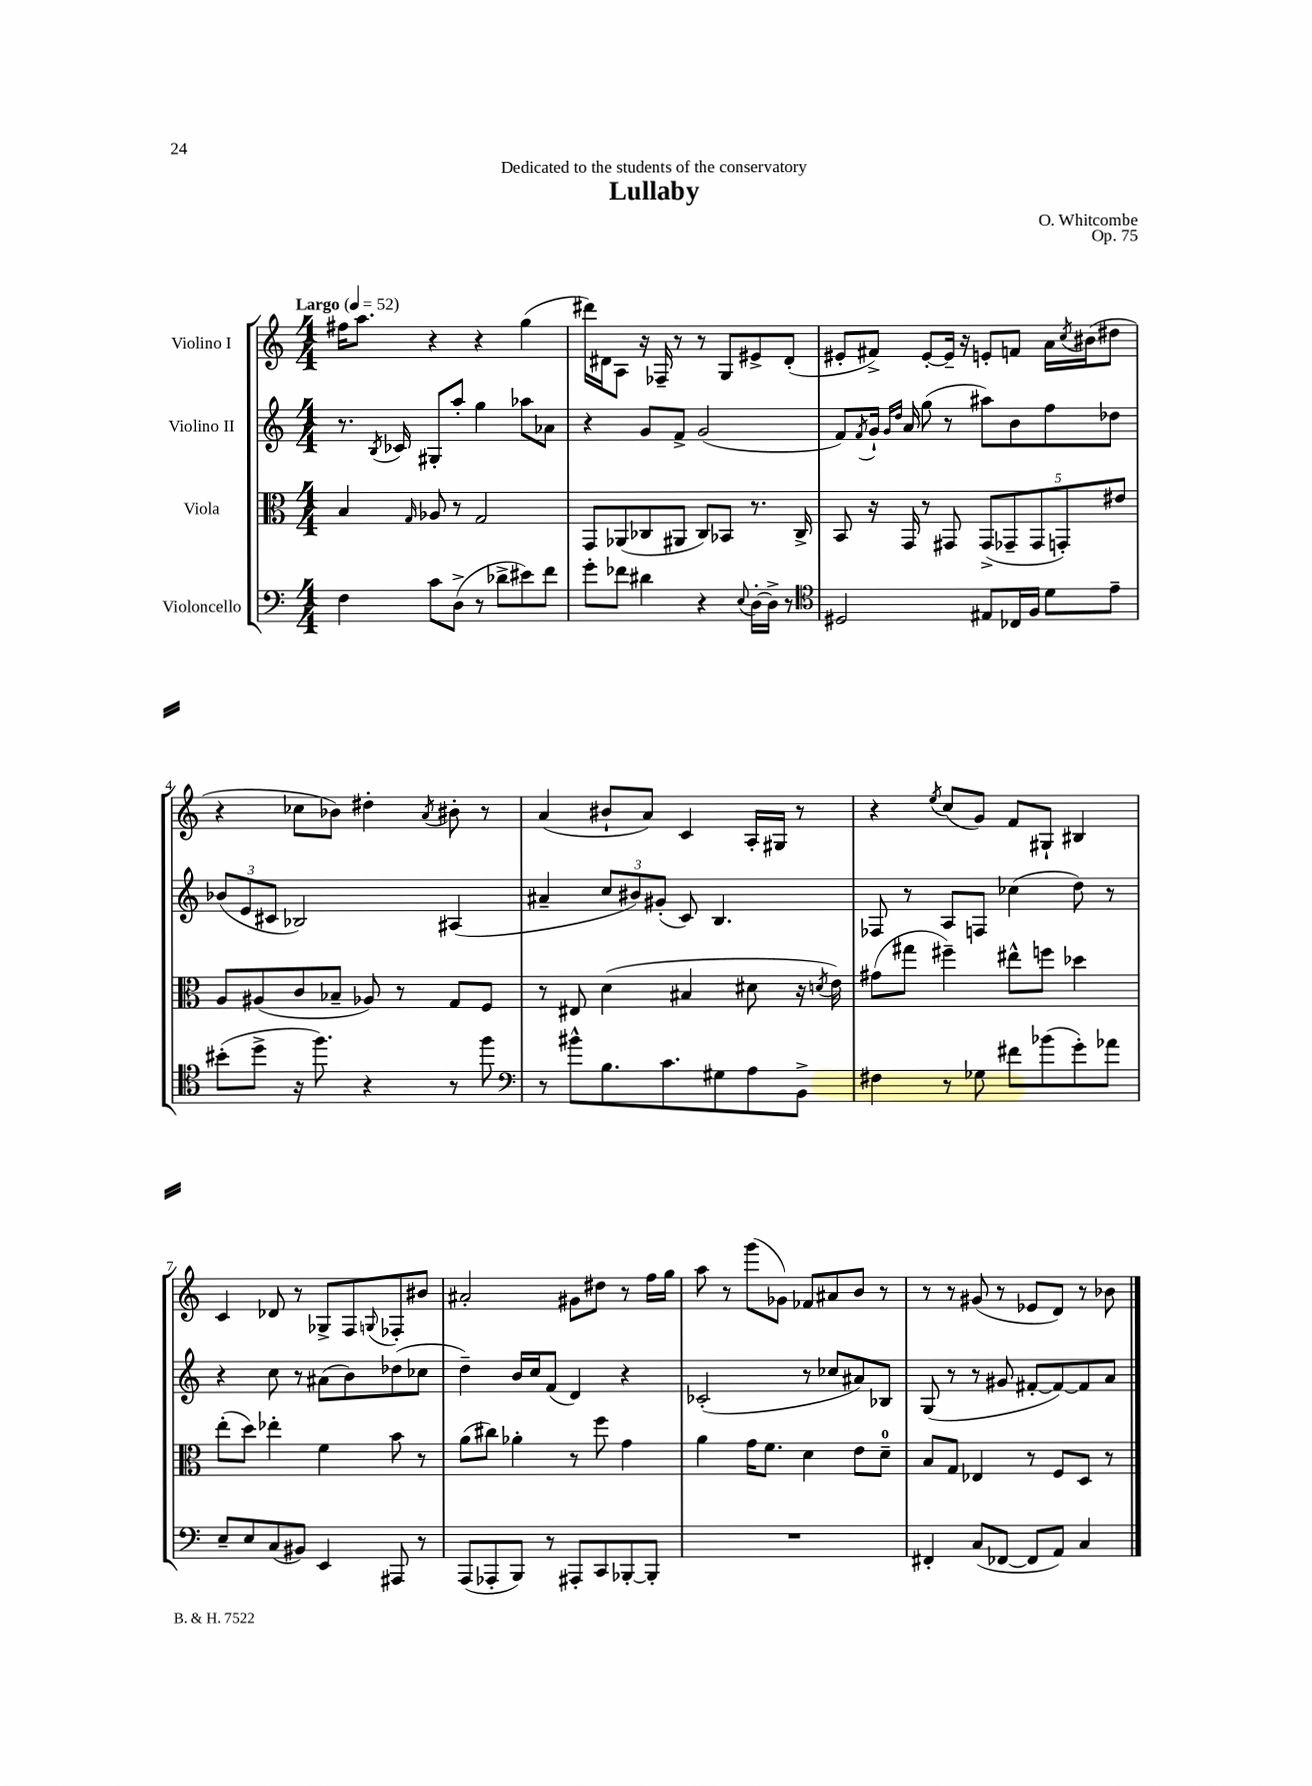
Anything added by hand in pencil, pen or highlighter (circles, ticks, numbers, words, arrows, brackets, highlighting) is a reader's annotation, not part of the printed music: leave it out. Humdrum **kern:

**kern	**kern	**kern	**kern
*staff4	*staff3	*staff2	*staff1
*clefF4	*clefC3	*clefG2	*clefG2
*k[]	*k[]	*k[]	*k[]
*M4/4	*M4/4	*M4/4	*M4/4
*MM52	*MM52	*MM52	*MM52
4F\	4B/	8.r	16ff#\LK
.	.	.	8.aa\J
.	.	8qB/	.
.	.	16c-/	.
.	16qqG/	.	.
8c\L	8A-/	8G#'/L	4r
(8D^\J	8r	8aa'/J	.
8r	2G/	4gg\	4r
8d-^\L	.	.	.
8e#\)	.	8aa-\L	(4gg\
8f\J	.	8a-\J	.
=	=	=	=
8g'\L	8GG/L	4r	16ddd#\LL)
.	.	.	16d#\J
8f-\J	(8AA-/	.	8A\J
4d#\	8C-/	8g/L	16r
.	.	.	16F-~/
.	8AA#/J	8f^/J	8r
4r	8C-/L)	(2g/	8r
.	8BB-/J	.	8G/L
8qqE/	.	.	.
[16D'\LL	8.r	.	8e#^/
16D^\]JJ	.	.	.
8r	.	.	(8d#'/J
.	16C-^/	.	.
=	=	=	=
*clefC4	*	*	*
2D#/	8BB/	8f/L)	8e#'/L
.	.	8qf/	.
.	16r	16g`/Jk	8f#^/J)
.	.	16qqg/LL	.
.	.	16qqdd/JJ	.
.	16GG/	16a/	.
.	8r	(8gg\	[8e#'/L
.	8GG#/	8r	16e#~/]Jk
.	.	.	16r
8E#/L	(10GG#^/L	8aa#\L)	8e'/L
.	10GG-~/	.	.
16C-/L	.	8b\	8f/J
16F/JJ	.	.	.
.	10GG-/	.	.
8d\L	.	8ff\	16a\LL
.	10GG'/)	.	.
.	.	.	8qcc/
.	.	.	(16b#\J
8e~\J	.	8dd-\J	8dd#\J
.	10e#/J	.	.
=	=	=	=
(8b#'\L	8A/L	(12b-/L	4r
.	.	12e/	.
8dd^\J	(8A#/	.	.
.	.	12c#/J	.
16r	8c/	2B-/)	8cc-\L
8.ff\)	.	.	.
.	8B-~/J	.	8b-\J)
4r	8A-/)	.	4dd#'\
.	8r	.	.
.	.	.	8qa/
8r	8G/L	(4A#/	8b#'\
8ff\	8F/J	.	8r
=	=	=	=
*clefF4	*	*	*
8r	8r	4a#~/	(4a/
8b#^^\L	8E#/	.	.
8.B\	(4d\	12cc/L	8b#`/L
.	.	12b#/)	.
.	.	.	8a/J)
.	.	(12g#'/J	.
8.c\	.	.	.
.	4B#/	8c/)	4c/
8G#\	.	4.B/	.
8A\	8d#\	.	16A'/LL
.	.	.	16G#/JJ
8BB^\J	16r	.	8r
.	8qd/	.	.
.	16e\)	.	.
=	=	=	=
4F#\	(8g#\L	8F-/	4r
.	8gg#\J	8r	.
.	.	.	8qee/
8r	4ff#~\)	8A/L	(8cc/L
8G-\	.	8F/J	8g/J)
8f#\L	8ee#^^\L	(4cc-\	8f/L
(8b-\	8ff\J	.	8G#`/J
8g'\)	4dd-\	8dd\)	4B#/
8a-\J	.	8r	.
=	=	=	=
8E~/L	(8ee'\L	4r	4c/
8E/	8dd\J)	.	.
(8C/	4ee-'\	8cc\	8d-/
8BB#/J)	.	8r	8r
4EE/	4f\	(8a#\L	8G-^/L
.	.	8b\)	8F/
.	.	.	8qqG/
8AAA#/	8b\	(8dd-\	8F-'/
8r	8r	8cc-\J	8b#/J
=	=	=	=
(8AAA/L	(8a\L	4dd~\)	2a#'/
8AAA-'/	8cc#\J)	.	.
8BBB/J)	4a-'\	16b/LL	.
.	.	16cc/J	.
8r	.	(8f/J	.
8AAA#'/L	8r	4d/)	8g#\L
8CC/	8ff\	.	8dd#\J
[8BBB-'/	4g\	4r	8r
8BBB-'/]J	.	.	16ff\LL
.	.	.	16gg\JJ
=	=	=	=
1r	4a\	(2c-'/	8aa\
.	.	.	8r
.	16g\LK	.	(8ggg\L
.	8.f\J	.	.
.	.	.	8g-\J)
.	4d\	8r	8f-/L
.	.	8cc-/L	8a#/
.	8e\L	8a#/)	8b/J
.	8d~\J	8B-/J	8r
=	=	=	=
4FF#'/	8B/L	(8G/	8r
.	8G/J	8r	8r
(8C/L	4E-/	8r	(8g#/
[8FF-/J	.	8g#/	8r
8FF-/]L	8r	[8f#'/L	8e-/L
8AA/J)	8F/L	8f#/_)	8d/J)
4C/	8D/J	8f#/]	8r
.	8r	8a/J	8b-\
==	==	==	==
*-	*-	*-	*-
